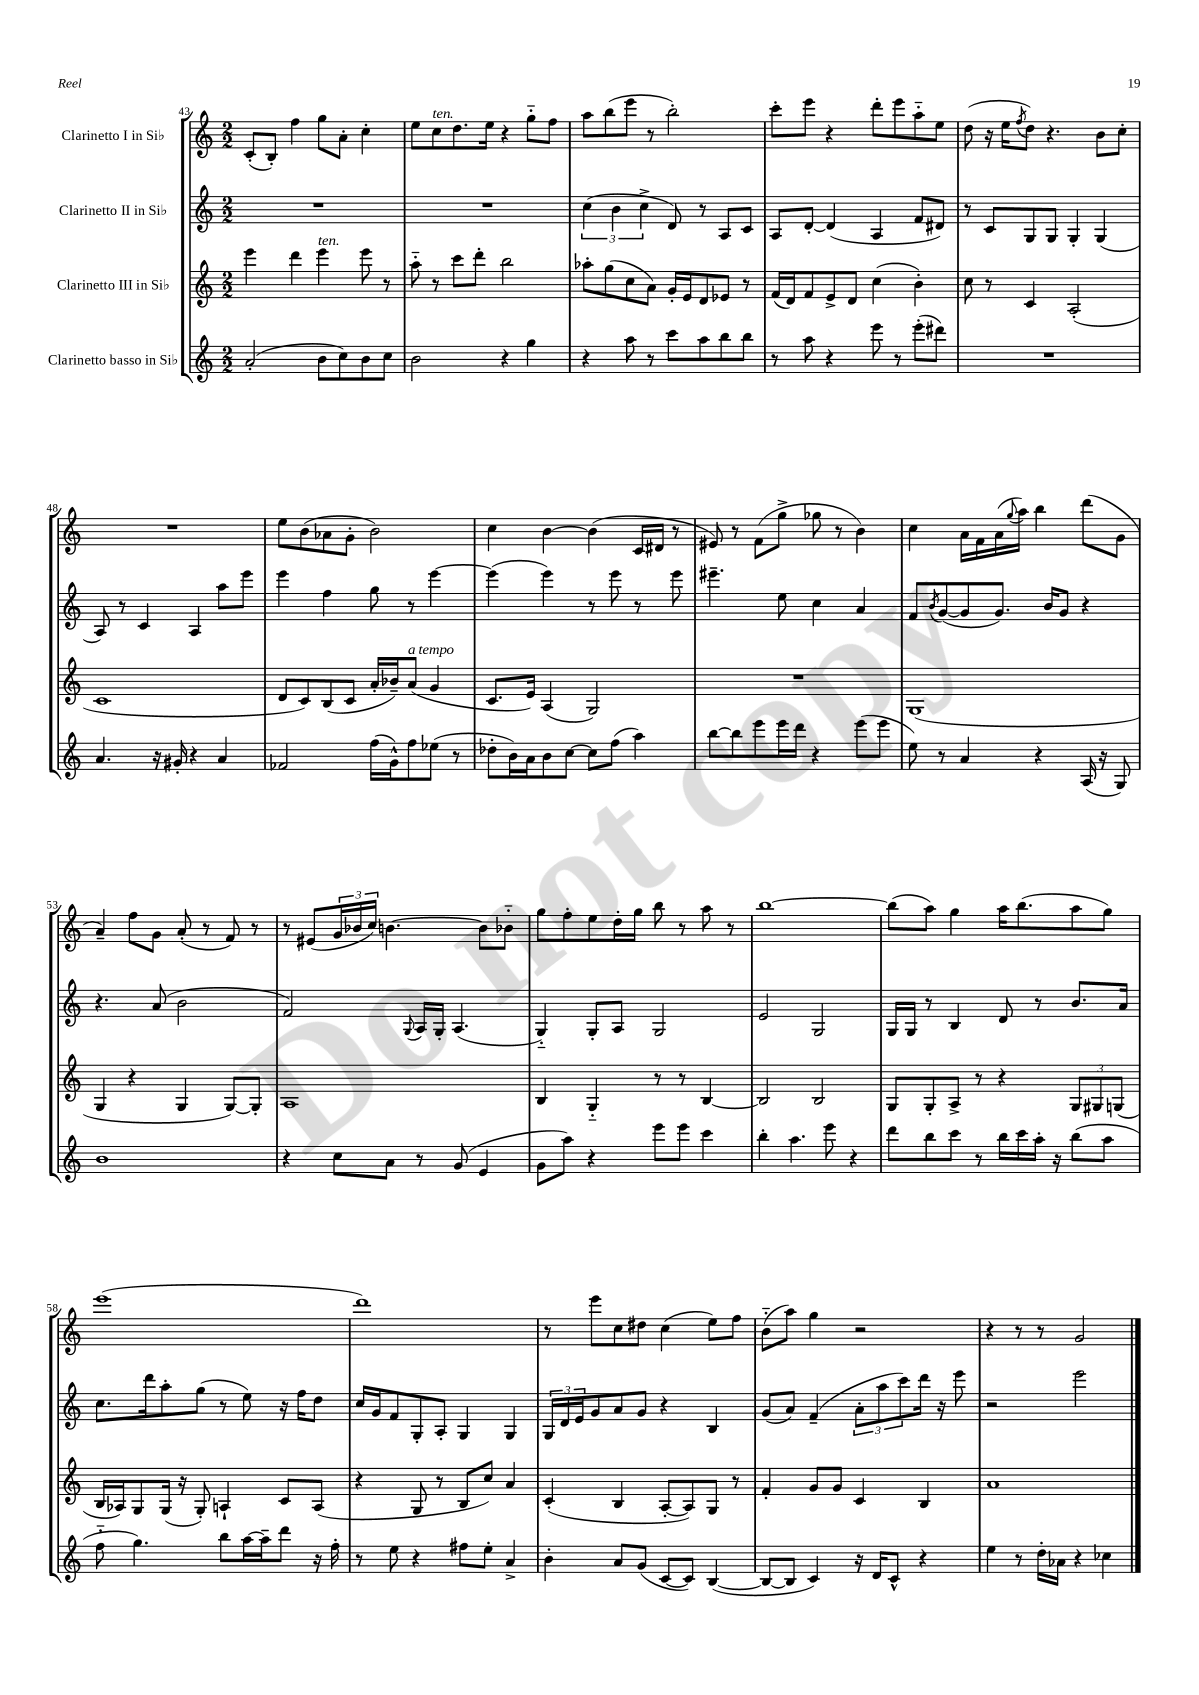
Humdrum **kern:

**kern	**kern	**kern	**kern
*staff4	*staff3	*staff2	*staff1
*clefG2	*clefG2	*clefG2	*clefG2
*k[]	*k[]	*k[]	*k[]
*M2/2	*M2/2	*M2/2	*M2/2
(2a'	4eee	1r	(8c'
.	.	.	8B')
.	4ddd	.	4ff
8b	4eee	.	8gg
8cc)	.	.	8a'
8b	8eee	.	4cc'
8cc	8r	.	.
=	=	=	=
2b	8aa'~	1r	8ee
.	8r	.	8cc
.	8ccc	.	8.dd
.	8ddd'	.	.
.	.	.	16ee
4r	2bb	.	4r
4gg	.	.	8gg'~
.	.	.	8ff
=	=	=	=
4r	8aa-'	(6cc	8aa
.	(8gg	.	(8bb
.	.	6b	.
8aa	8cc	.	8eee
.	.	6cc^	.
8r	8a)	.	8r
8ccc	16g'	8d)	2bb')
.	16e	.	.
8aa	8d	8r	.
8bb	8e-	8A	.
8bb	8r	8c	.
=	=	=	=
8r	(16f	8A	8ccc'
.	16d)	.	.
8aa	8f	[8d'	8eee
4r	8e^	(4d]	4r
.	8d	.	.
8eee	(4cc	4A	8ddd'
8r	.	.	8eee
(8eee'	4b')	8f	8aa'~
8ddd#)	.	8d#)	8ee
=	=	=	=
1r	8cc	8r	(8dd
.	8r	8c	16r
.	.	.	16ee
.	.	.	8qff
.	4c	8G	8dd)
.	.	8G	4.r
.	(2A'	4G'	.
.	.	(4G	8b
.	.	.	8cc'
=	=	=	=
4.a	1c	8A)	1r
.	.	8r	.
.	.	4c	.
16r	.	.	.
16g#'	.	.	.
4r	.	4A	.
4a	.	8aa	.
.	.	8eee	.
=	=	=	=
2f-	8d	4eee	8ee
.	8c)	.	(8b
.	(8B	4ff	8a-
.	8c	.	8g'
(16ff	16a'	8gg	2b)
16g^^)	16b-~)	.	.
8ff	(8a	8r	.
(8ee-	4g	[4eee	.
8r	.	.	.
=	=	=	=
8dd-'	8.c	(4eee]	4cc
16b)	.	.	.
16a	16e)	.	.
8b	(4A	4eee)	[4b
[8cc	.	.	.
8cc]	2G)	8r	(4b]
(8ff	.	8eee	.
4aa)	.	8r	16c
.	.	.	16d#
.	.	8eee	8r
=	=	=	=
[8bb	1r	4.eee#~	8e#)
8bb]	.	.	8r
8eee	.	.	(8f
16eee	.	8ee	8gg^
16ddd	.	.	.
4r	.	4cc	8gg-
.	.	.	8r
(8eee	.	4a	4b)
8eee	.	.	.
=	=	=	=
8ee)	(1G	8f	4cc
.	.	8qb	.
8r	.	([8g	.
4a	.	8g]	16a
.	.	.	16f
.	.	8.g)	(16a
.	.	.	8qqgg
.	.	.	16aa)
4r	.	.	4bb
.	.	16b	.
.	.	8g	.
(16A	.	4r	(8ddd
16r	.	.	.
8G)	.	.	8g
=	=	=	=
1b	4G	4.r	4a~)
.	4r	.	8ff
.	.	(8a	8g
.	4G	2b	(8a'
.	.	.	8r
.	[8G)	.	8f)
.	8G']	.	8r
=	=	=	=
4r	1A	2f)	8r
.	.	.	(8e#
8cc	.	.	24g
.	.	.	24b-
.	.	.	24cc)
8a	.	.	[4.b
.	.	8qqG	.
8r	.	16A	.
.	.	16G'	.
(8g	.	(4.A	.
4e	.	.	8b]
.	.	.	8b-'~
=	=	=	=
8g	4B	4G'~)	8gg
8aa)	.	.	8ff'
4r	4G'~	8G'	8ee
.	.	8A	16dd'
.	.	.	16gg
8eee	8r	2G	8bb
8eee	8r	.	8r
4ccc	[4B	.	8aa
.	.	.	8r
=	=	=	=
4bb'	2B]	2e	[1bb
4.aa	.	.	.
.	2B	2G	.
8eee	.	.	.
4r	.	.	.
=	=	=	=
8ddd	8G	16G	(8bb]
.	.	16G	.
8bb	8G'	8r	8aa)
8ccc	8A^	4B	4gg
8r	8r	.	.
16bb	4r	8d	16aa
16ccc	.	.	(8.bb
16aa'	.	8r	.
16r	.	.	.
(8bb	12G	8.b	8aa
.	12G#	.	.
8aa	.	.	8gg)
.	(12G	.	.
.	.	16a	.
=	=	=	=
8ff'~	16B	8.cc	(1eee
.	16A-)	.	.
4.gg)	8G	.	.
.	.	16ddd	.
.	(16G	8aa'	.
.	16r	.	.
.	8G')	(8gg	.
8bb	4A`	8r	.
[16aa	.	8ee)	.
16aa~]	.	.	.
8ddd	8c	16r	.
.	.	16ff	.
16r	(8A	8dd	.
16ff'	.	.	.
=	=	=	=
8r	4r	16cc	1ddd)
.	.	16g	.
8ee	.	8f	.
4r	8G	8G'	.
.	8r	8A'	.
8ff#	8B	4G	.
8ee'	8cc)	.	.
4a^	4a	4G	.
=	=	=	=
4b'	(4c'	24G	8r
.	.	24d	.
.	.	24e	.
.	.	8g	8eee
8a	4B	8a	8cc
(8g	.	8g	8dd#
[8c	[8A'	4r	(4cc
8c])	8A])	.	.
([4B	8G	4B	8ee)
.	8r	.	8ff
=	=	=	=
8B_	4f'	(8g	(8b'~
8B]	.	8a)	8aa)
4c)	8g	(4f~	4gg
.	8g	.	.
16r	4c	12a'	2r
16d	.	.	.
.	.	12aa	.
8c^^	.	.	.
.	.	12ccc)	.
4r	4B	16ddd	.
.	.	16r	.
.	.	8eee	.
=	=	=	=
4ee	1a	2r	4r
8r	.	.	8r
16dd'	.	.	8r
16a-	.	.	.
4r	.	2eee	2g
4cc-	.	.	.
==	==	==	==
*-	*-	*-	*-
